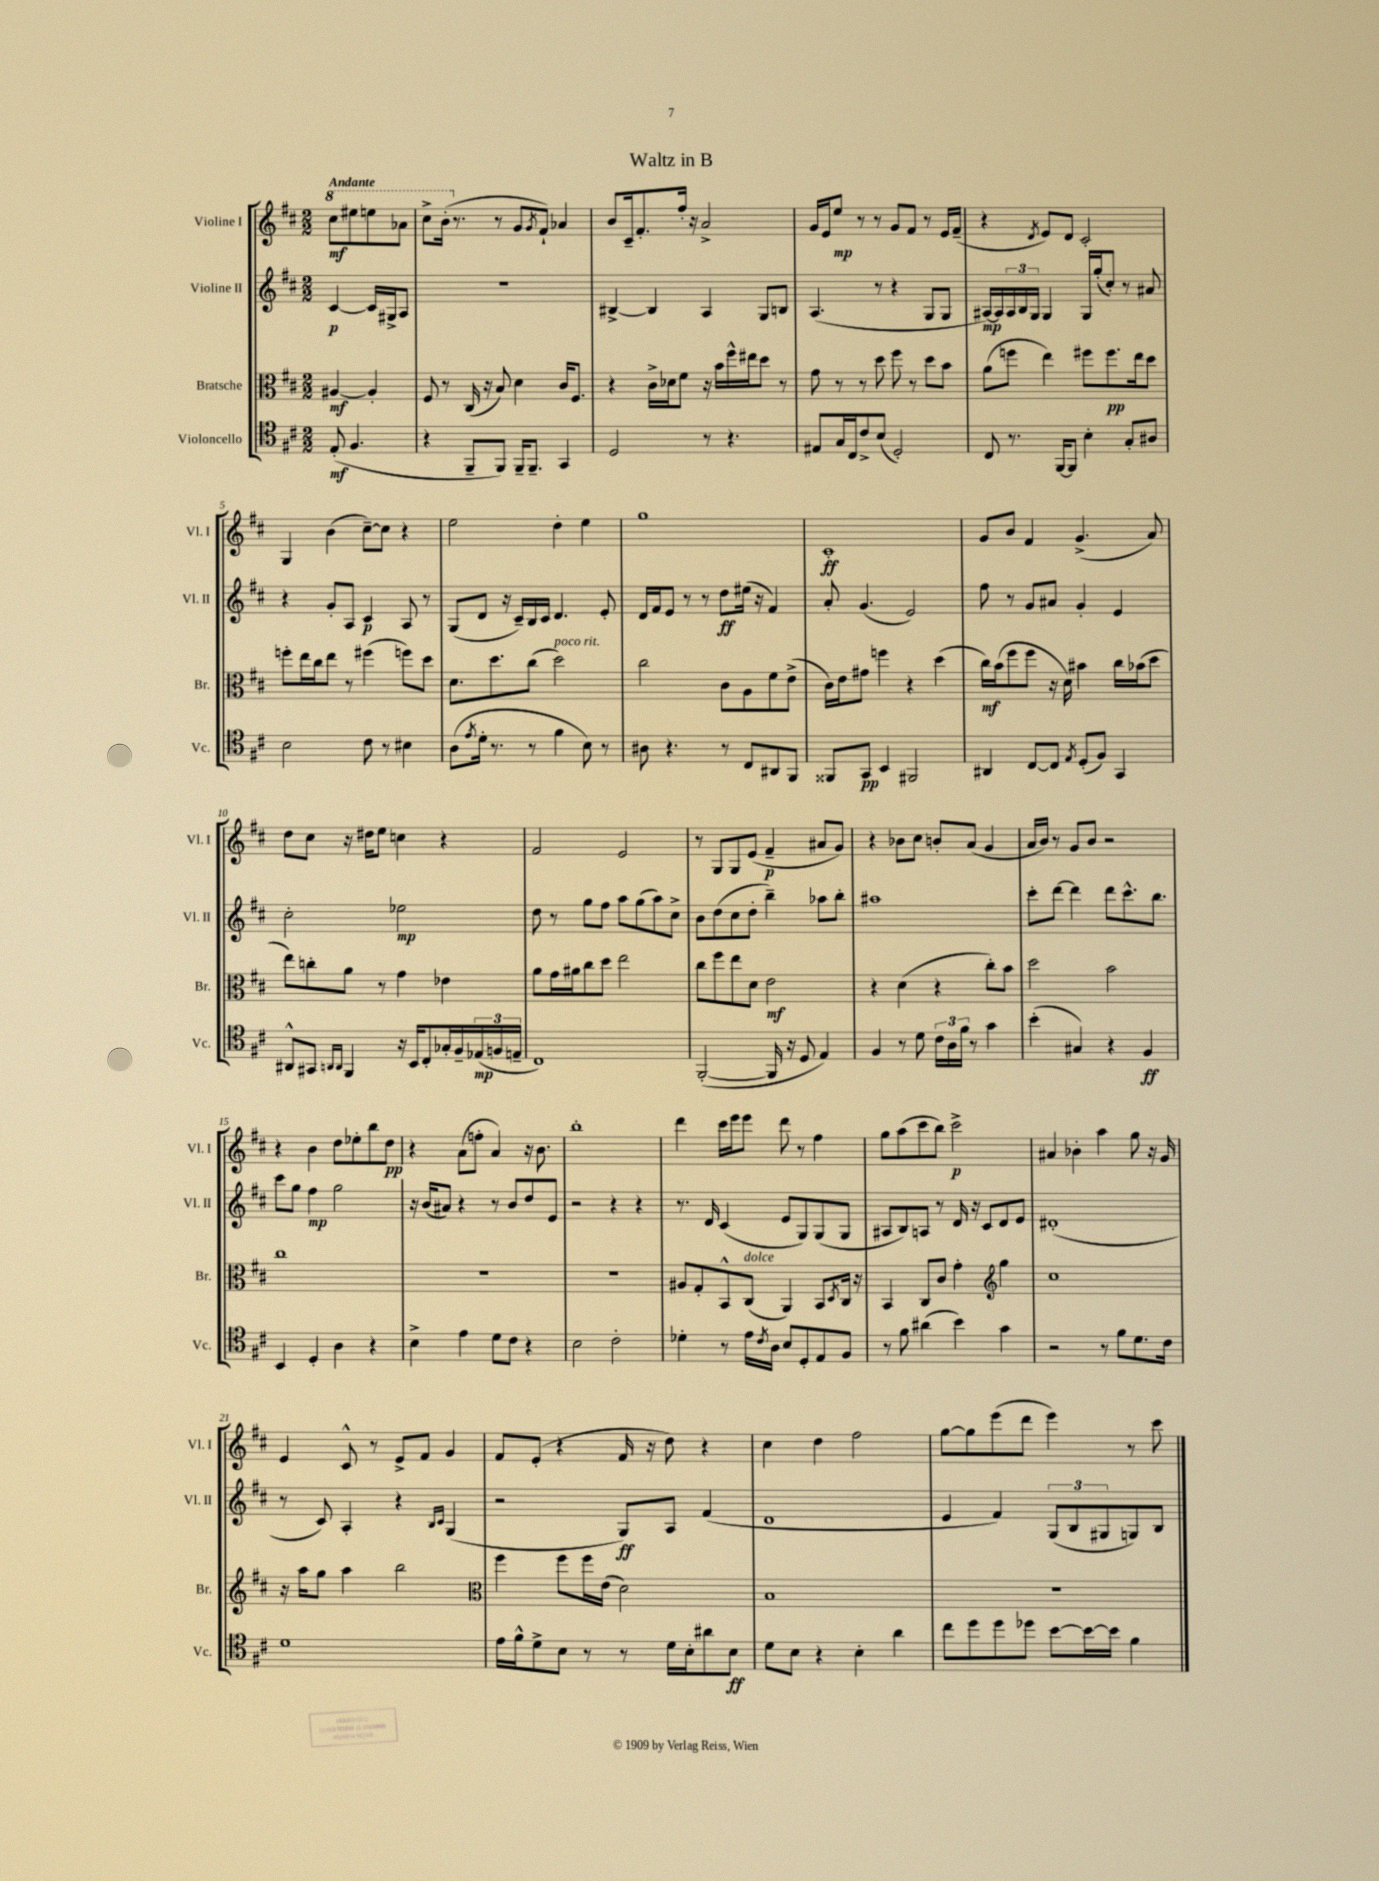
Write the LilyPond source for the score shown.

\header { title = "Waltz in B" }
<<
\new StaffGroup <<
\new Staff = "s0" \with { instrumentName = "Violine I" shortInstrumentName = "Vl. I" } {
    \clef treble \key d \major \numericTimeSignature \time 2/2 \partial 2 \tempo "Andante"
    \ottava #1 cis'''8\mf eis'''8 e'''8 aes''8 |
    cis'''8-> b''16-.( \ottava #0 r8. r8 g'8 \acciaccatura { g'8 } fis'8-!) aes'4 |
    b'8 cis'16-- fis'8.-. fis''16-. r16 a'2-> |
    g'16 e'16 e''8\mp r8 r8 g'8 fis'8 r8 e'16 fis'16--( |
    r4 \acciaccatura { d'8 } e'8) d'8 cis'2-. |
    g4 b'4( cis''8~--) cis''8 r4 |
    e''2 d''4-. e''4 |
    g''1 |
    cis'1-.\ff |
    g'8 b'8 fis'4 g'4.->( a'8) |
    d''8 cis''8 r16 dis''16 e''8 c''4 r4 |
    fis'2 e'2 |
    r8 g8 g8 e'8( fis'4--\p ais'8 g'8) |
    r4 bes'8 cis''8 b'8-. a'8( g'4 |
    a'16 b'16) r8 g'8 b'8 r2 |
    r4 b'4 d''8 ees''8-. b''8 d''8\pp |
    r4 a'8( f''8-. a'4) r16 b'8. |
    b''1-. |
    d'''4 cis'''16 e'''16 e'''8 d'''8 r8 fis''4 |
    g''8 a''8( cis'''8 b''8) cis'''2->\p |
    ais'4 bes'4-. a''4 g''8 r16 g'16 |
    e'4 cis'8-^ r8 e'8-> fis'8 g'4 |
    fis'8 e'8-.( r4 fis'16 r16 d''8) r4 |
    cis''4 d''4 fis''2 |
    g''8~ g''8 e'''8( d'''8 e'''4) r8 cis'''8 \bar "|." |
}
\new Staff = "s1" \with { instrumentName = "Violine II" shortInstrumentName = "Vl. II" } {
    \clef treble \key d \major \numericTimeSignature \time 2/2 \partial 2
    cis'4~\p cis'16 gis16-> a8 |
    R1 |
    bis4~-> bis4 a4 g8 b8 |
    a4.( r8 r4 g8 g8 |
    ais16~\mp) ais16 \tuplet 3/2 { ais16 b16 g16 } g4 g16 g''16-.( cis''8-.) r8 ais'8 |
    r4 g'8-. a8 cis'4\p a8 r8 |
    g8( d'8 r16 cis'16--) b16 cis'16 d'4. e'8-. |
    d'16 fis'16 e'8 r8 r8 d''8\ff eis''16( r16 fis'4) |
    a'8-. g'4.( e'2) |
    fis''8 r8 g'8 ais'8 g'4-. e'4 |
    cis''2-. ees''2\mp |
    d''8 r8 g''8 fis''8 a''8 g''8( a''8) cis''8-> |
    b'8 d''8( cis''8 d''8-. b''4--) aes''8 b''8-. |
    ais''1 |
    cis'''8-. d'''8~ d'''4 d'''8 cis'''8.-^ b''8. |
    cis'''8 g''8 fis''4\mp g''2 |
    r16 b'16( ais'8) r4 r8 b'8 d''8 e'8 |
    r2 r4 r4 |
    r8. d'16 cis'4( e'8 g8) g8( g8 |
    ais8 b8) a8 r8 d'16 r16 cis'8 d'8 e'8 |
    dis'1-.( |
    r8 cis'8) a4-. r4 \grace { b16 cis'16 } g4( |
    r2 g8\ff) a8 fis'4( |
    d'1 |
    e'4 fis'4) \tuplet 3/2 { g8( b8 gis8 } g8) b8 \bar "|." |
}
\new Staff = "s2" \with { instrumentName = "Bratsche" shortInstrumentName = "Br." } {
    \clef alto \key d \major \numericTimeSignature \time 2/2 \partial 2
    ais4~\mf ais4-. |
    fis8 r8 cis16( r16 b8) d'4 cis'16 fis8. |
    r4 cis'16-> des'16 fis'8 r16 b'16 fis''16-^ eis''16 d''8 r8 |
    g'8 r8 r8 d''8 fis''8 r8 d''8 b'8 |
    a'8( f''8 e''4) fis''8 fis''8.\pp e''16 d''8 |
    f''8-. e''16 cis''16 e''8 r8 fis''4( f''8) d''8 |
    d'8. d''8. cis''8( d''2^\markup { \italic "poco rit." }) |
    cis''2 cis'8 a8 fis'8 e'8->( |
    cis'16) e'16 gis'8 f''4 r4 d''4( |
    cis''16\mf) b'16( fis''8 fis''8 r16 d'16) bis'4 cis''16 bes'16( d''8 |
    e''8) c''8-. a'8 r8 g'4 ees'4 |
    a'8 g'16 ais'16 cis''8 d''8 e''2 |
    cis''8 fis''8 e''8 d'8 e'2\mf |
    r4 d'4( r4 cis''8-.) b'8 |
    d''2 b'2 |
    cis''1 |
    R1 |
    R1 |
    ais8 g8-. b,8-^ cis8^\markup { \italic "dolce" }( a,4) b,8 \acciaccatura { d8 } cis16 r16 |
    b,4 cis8 cis'8 g'4-. \clef treble g''4 |
    cis''1 |
    r16 a''16 g''8 a''4 b''2 |
    \clef alto fis''4 fis''8 fis''16 e'16( d'2) |
    b1 |
    r1 \bar "|." |
}
\new Staff = "s3" \with { instrumentName = "Violoncello" shortInstrumentName = "Vc." } {
    \clef tenor \key d \major \numericTimeSignature \time 2/2 \partial 2
    e8-.\mf( fis4. |
    r4 fis,8-- fis,8) fis,16-- fis,8.-- g,4 |
    d2 r8 r4. |
    eis8 g16 cis16 cis'8-> b8( d2-.) |
    cis8 r8. fis,16~ fis,8 b4-. g8-. ais8 |
    b2 cis'8 r8 bis4 |
    a8( \acciaccatura { e'8 } d'16-. r8. r8 fis'4 b8) r8 |
    ais8 r4. r8 cis8 ais,8 fis,8 |
    fisis,8 g,8\pp b,4 fis,2 |
    ais,4 cis8~ cis8 \acciaccatura { e8 } d8-.( fis8) g,4 |
    ais,8-^ gis,8 \grace { a,16 a,16 } fis,4 r16 b,16 cis8-. ges16-. fis16-- \tuplet 3/2 { ees16\mp( f16 e16-- } |
    cis1) |
    fis,2~-.( fis,16 r16 d8 e4) |
    fis4 r8 d'8 \tuplet 3/2 { cis'16 a16 fis'16 } r8 g'4 |
    b'4-.( gis4) r4 fis4\ff |
    b,4 d4-. a4 r4 |
    b4-> e'4 d'8 cis'8 r4 |
    b2 cis'2-. |
    des'4-. r8 e'16 \acciaccatura { cis'8 } a16 b8 d8-. e8 fis8 |
    r8 fis'8 ais'4( b'4) g'4 |
    r2 r8 fis'8 d'8. cis'16 |
    d'1 |
    e'16 fis'16-^ d'8-> b8 r8 r8 d'16 b16-. ais'8 b8\ff |
    d'8 b8 r4 b4-. a'4 |
    cis''8 d''8 d''8 des''8 b'8~ b'16~ b'16 fis'4 \bar "|." |
}
>>
>>
